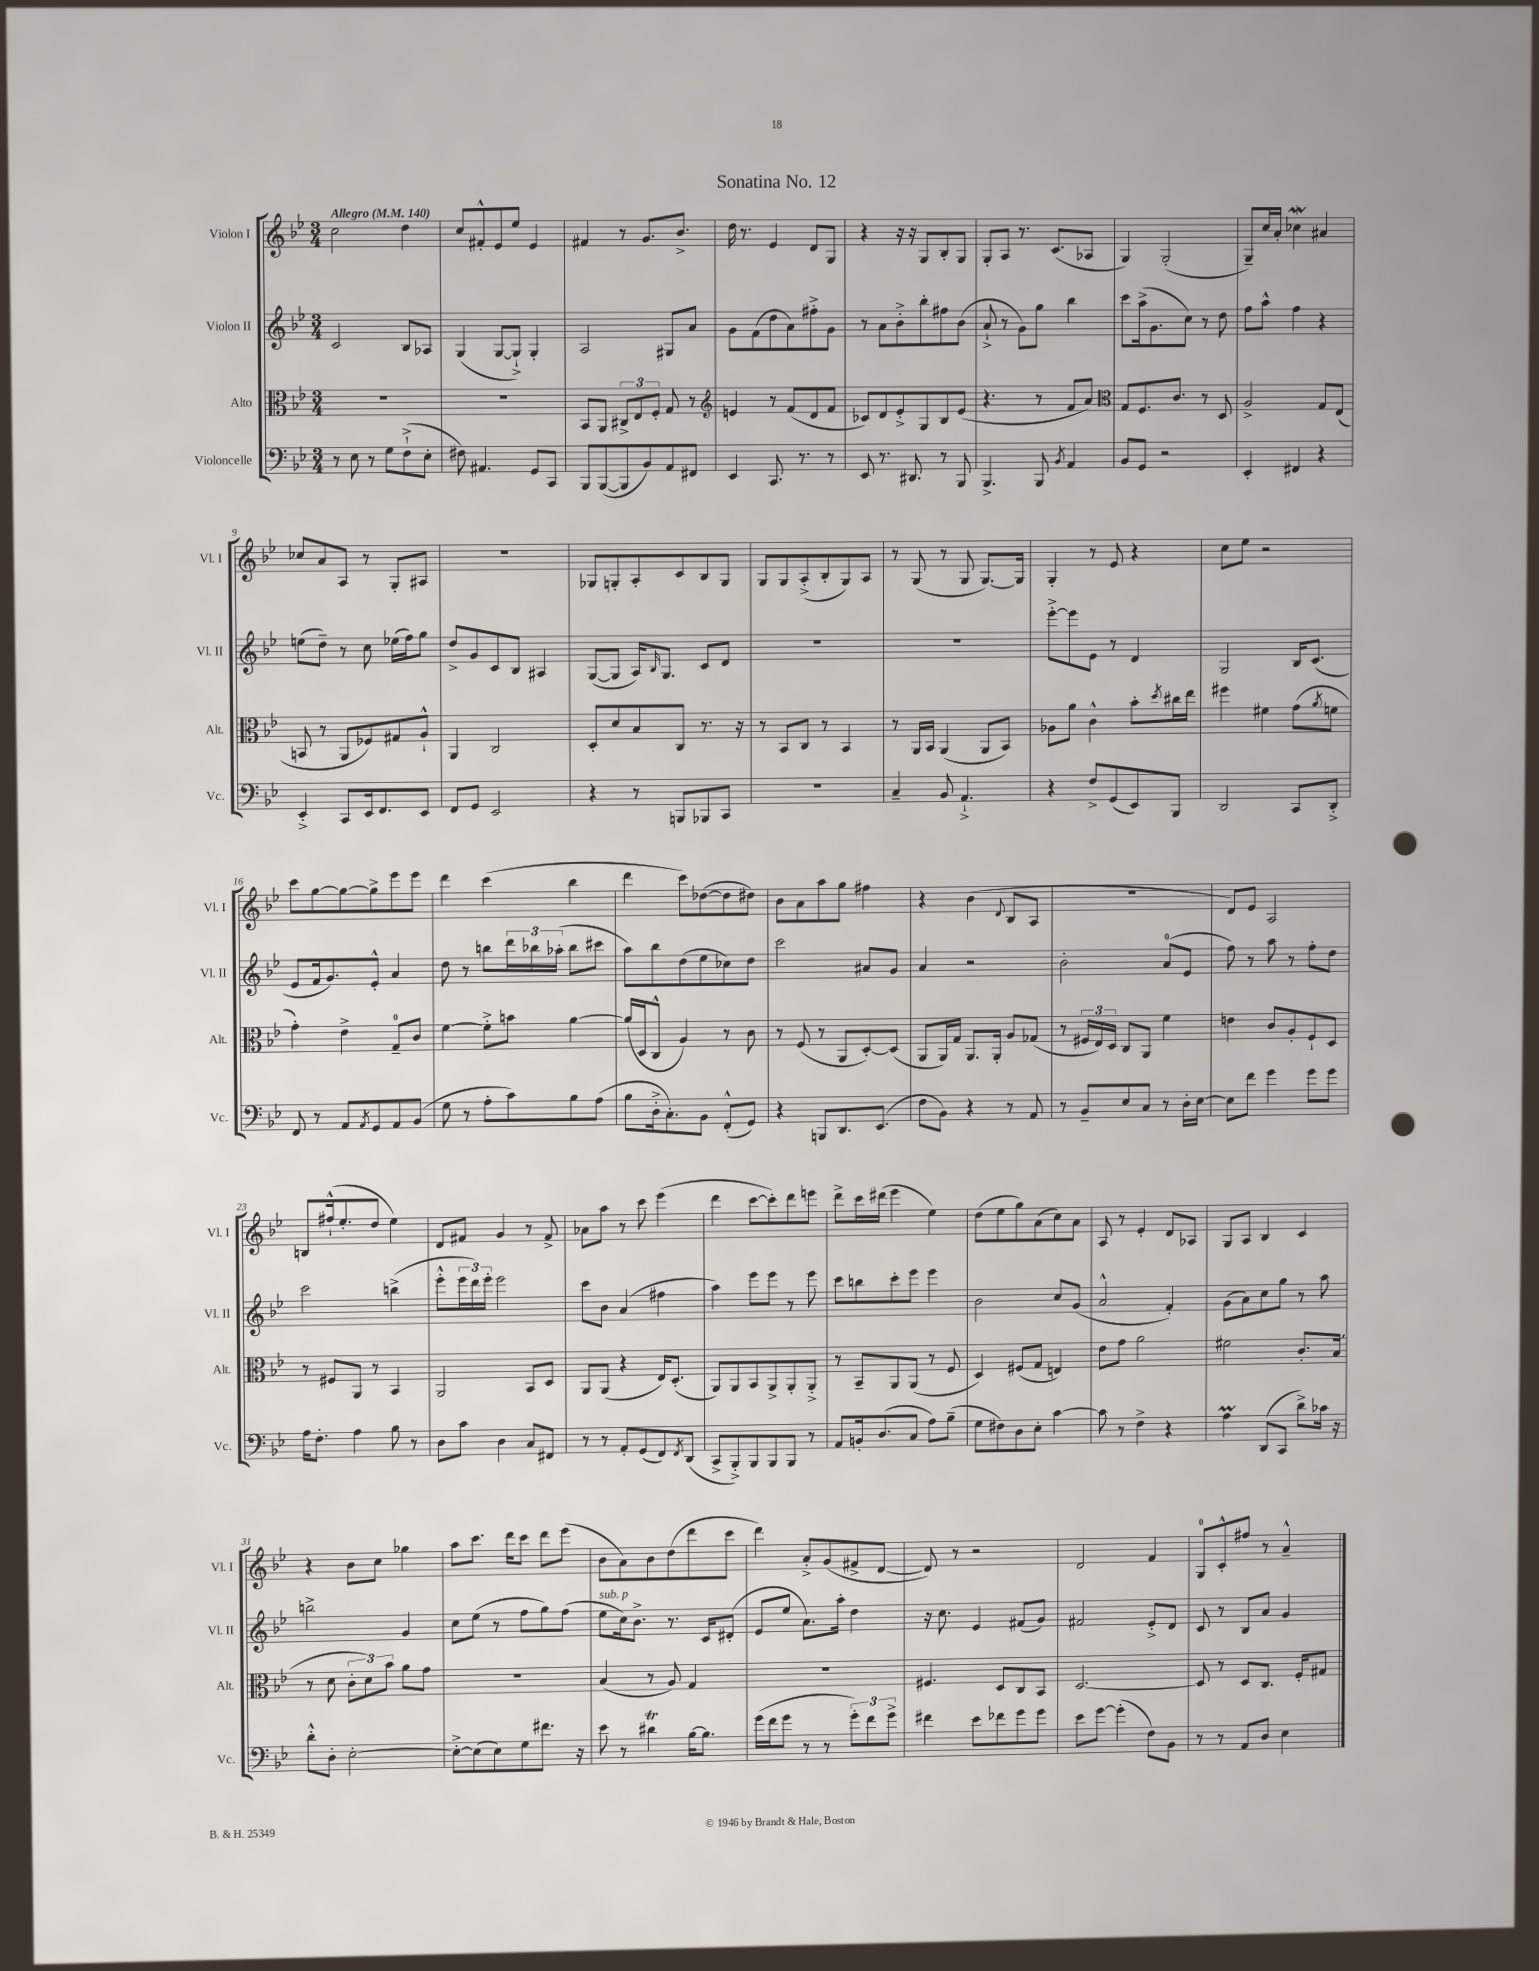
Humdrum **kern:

**kern	**kern	**kern	**kern
*staff4	*staff3	*staff2	*staff1
*clefF4	*clefC3	*clefG2	*clefG2
*k[b-e-]	*k[b-e-]	*k[b-e-]	*k[b-e-]
*M3/4	*M3/4	*M3/4	*M3/4
*MM140	*MM140	*MM140	*MM140
8r	2.r	2c	2cc
8E-	.	.	.
8r	.	.	.
8G	.	.	.
(8F`^	.	8B-	4dd
8E-'	.	8A-	.
=	=	=	=
8F#)	2.r	(4G	8cc
4.AA#	.	.	8f#'^^
.	.	[8G	8e-
.	.	8G`^])	8ee-
8GG	.	4G'	4e-
8CC	.	.	.
=	=	=	=
8BBB-	8BB-	2A	4f#
([8BBB-	8AA	.	.
8BBB-]	12C#^	.	8r
.	12E-	.	.
8BB-)	.	.	8.g
.	12F'	.	.
8AA	8G	8G#	.
.	.	.	8.b-^
8FF#	8r	8a	.
=	=	=	=
*	*clefG2	*	*
4EE-	4e	8g	16dd
.	.	.	8.r
.	.	(8f	.
8.CC	8r	8dd	4e-
.	(8f	8a)	.
8.r	.	.	.
.	8d	8ff#'^	8d
8r	8f	8g	8G
=	=	=	=
8EE-	8c-)	8r	4r
8.r	8d	8a	.
.	8e-'^	8b-'^	16r
8.DD#	.	.	16r
.	8G	8bb-'	8G
8r	8B-	8ff#	8B-'
8BBB-	(8e-	(8b-	8G
=	=	=	=
4.BBB-^	4.r	8a`^	8G'
.	.	8r	8A
.	.	8g)	8.r
8BBB-	8r	8gg	.
.	.	.	(8.c
8qBB-	.	.	.
4AA	8f	4bb-	.
.	8a)	.	8A-
=	=	=	=
*	*clefC3	*	*
8BB-	8G	8ccc	4G)
8GG	8.F	(16aa^	.
.	.	8.g	.
2r	.	.	(2G'
.	8.c	.	.
.	.	8cc)	.
.	8r	8r	.
.	8D	8dd	.
=	=	=	=
4EE-'	2A^	8ff	8G~)
.	.	8aa^^	16cc
.	.	.	16a'
4FF#	.	4ff	4cc-
4r	8G	4r	4a#
.	(8E-	.	.
=	=	=	=
4EE-'^	8BB	(8ee	8cc-
.	8r	8dd~)	8a
8CC	8AA	8r	8A
16EE-	8F-)	8cc	8r
8.FF	.	.	.
.	8G#	(16ee-	8G'
.	.	16ff)	.
8EE-	8A`^^	8gg	8A#
=	=	=	=
8FF	4AA	8dd^	2.r
8GG	.	8g	.
2EE-	2C	8c	.
.	.	8B-	.
.	.	4A#	.
=	=	=	=
4r	8D'	([8G	8G-
.	8d	8G]	8G'
8r	8B-	16A)	8A'
.	.	16qqB-	.
.	.	8.G	.
8BBB	8C	.	8c
8BBB-	8.r	8c	8B-
8CC	.	8d	8G
.	16r	.	.
=	=	=	=
2.r	8r	2.r	8G
.	8BB-	.	8G
.	8C	.	(8A'^
.	8r	.	8B-'
.	4BB-	.	8G)
.	.	.	8A
=	=	=	=
4C~	8r	2.r	8r
.	16AA	.	(8G
.	16BB-	.	.
8BB-	(4AA	.	8r
4.AA`^	.	.	8G
.	8AA	.	[8.G)
.	8BB-)	.	.
.	.	.	16G]
=	=	=	=
4r	8A-	[8eee-'^	4G'
.	8a	8eee-]	.
8F^	4c^^	8e-	8r
(8GG	.	8r	8e-
8EE-)	8b-'	4d	4r
.	8qdd	.	.
8BBB-	16cc#	.	.
.	16ee-	.	.
=	=	=	=
2DD	4ff#	2G	8cc
.	.	.	8ee-
.	4f#	.	2r
8CC	(8g	16B-	.
.	.	(8.c	.
.	8qa	.	.
8DD'^	8f	.	.
=	=	=	=
8FF	4g')	8e-	8ccc
8r	.	16f	[8gg
.	.	8.g)	.
8AA	4e-^	.	8gg_
8qAA	.	.	.
8GG	.	8e-'^^	8gg^]
8AA	8G~	4a	8eee-
(8BB-	8c	.	8eee-
=	=	=	=
8G	[4f	8dd	4ddd
8r	.	8r	.
8A'	8f'^]	8bb	(4ccc
8c)	8b	24ddd	.
.	.	24bb-	.
.	.	(24aa-'	.
8B-	[4a	8bb-	4bb-
(8A	.	8ccc#	.
=	=	=	=
8B-	(16a]	8aa)	4ddd
.	16D	.	.
16D'^	8C^^	8bb-	.
8.C')	.	.	.
.	4A)	(8dd	8ccc)
8BB-	.	8ee-	([8dd-
(8FF'^^	8r	8cc-)	8dd-]
8GG)	8c	8dd	8dd#)
=	=	=	=
4r	8r	2ccc	8b-
.	(8F	.	8a
8BBB	8r	.	8aa
8.DD	8AA	.	8gg
.	[8D')	8a#	4ff#
(8.EE-	.	.	.
.	(8D]	8g	.
=	=	=	=
8F	8AA	4a	4r
8BB-)	16AA)	.	.
.	16G	.	.
4r	8.AA	2r	(4b-
.	16AA'	.	.
.	.	.	8qqd
8r	8A	.	8B-
8AA	(8G-	.	8A
=	=	=	=
8r	8r	2b-'	2.r
8BB-~	24F#	.	.
.	24E-)	.	.
.	24D	.	.
8E-	8C	.	.
8C	8AA	.	.
8r	4f	(8a	.
16D'	.	8e-	.
[16E-	.	.	.
=	=	=	=
8E-]	4e	8ff)	8d)
8f	.	8r	8e-
4g	8c	8aa	2A
.	8A'	8r	.
8g	8F`	8ff'	.
8g	8D	8dd	.
=	=	=	=
16A	8r	2ccc	8B
8.F'	.	.	.
.	8F#	.	(16ff#`^^
.	.	.	8.ee-'
4A	8AA	.	.
.	8r	.	8dd
8B-	4BB-	(4bb^	4ee-)
8r	.	.	.
=	=	=	=
8D	2AA	8eee-'^^	8d
8c	.	24eee-	8f#
.	.	24ddd)	.
.	.	24eee-'	.
4D	.	2eee-	4g
8C	8BB-	.	8r
8FF#	8D	.	8f#^
=	=	=	=
8r	8AA	8ccc	8a-
8r	(8AA	8b-	8aa
8AA'	4r	(4a	8r
(8GG	.	.	8ccc
8FF)	16E-)	4ff#	(4eee-
.	(8.D'	.	.
8qFF	.	.	.
(8DD	.	.	.
=	=	=	=
8CC^	8AA)	4aa)	4ddd
8BBB-'^)	8AA	.	.
8BBB-	8BB-	8eee-	[8ccc
8BBB-	8AA^	8eee-	8ccc'])
8BBB-	8AA'	8r	8ddd
8r	8AA'^	8eee-	8eee
=	=	=	=
8AA	8r	8ccc	8ddd^
16BB'	8BB-~	8bb	16ccc
(8.D	.	.	(16ddd#
.	8AA	8ccc'	4eee-
8C	(8AA	8eee-	.
8A)	8r	4eee-	4ee-)
(8B-~	8F	.	.
=	=	=	=
8G	4D)	2b-	(8dd
8F#)	.	.	8ee-
8D	(8F#	.	8gg)
8E-'	8G	.	(8a
[4c	4E)	8cc	8cc)
.	.	(8g	8a
=	=	=	=
8c]	8e-	2a^^	8A
8r	8g	.	8r
4F^	2a	.	4e-'
4r	.	4f')	8d
.	.	.	8A-
=	=	=	=
4A	2f#	(8g	8G
.	.	8a)	8A
(8DD	.	8cc	4B-
8CC	.	8gg	.
8d^)	8.c'	8r	4c
16c-	.	8aa	.
16r	(16B-	.	.
=	=	=	=
8d'^^	8r	2bb^	4r
8D'	8d	.	.
[2E-'	12c'	.	8b-
.	12d)	.	.
.	.	.	8cc
.	12b-	.	.
.	8a	4g	4gg-
.	8g	.	.
=	=	=	=
8E-'^_	2.r	8cc	8aa
(8E-]	.	(8ee-	8.ccc
8E-)	.	8r	.
.	.	.	16ddd
8G	.	8ff	8ccc
8.f#	.	8gg)	8ddd
.	.	(8ff	(8eee-
16r	.	.	.
=	=	=	=
8e-	(4B-	8ee-	8b-
8r	.	16cc)	8a)
.	.	8.b-^	.
4d#	8r	.	8b-
.	8A)	8.r	(8dd
[16B-	4G	.	8ddd
8.B-]	.	16c	.
.	.	(8d#'	8ccc
=	=	=	=
(16g	2.r	8e-	4ddd)
16f	.	.	.
8g	.	8ee-	.
8r	.	8.a)	8a'^
8r	.	.	(8g
.	.	16aa'	.
12g')	.	4dd	8f#^
12f	.	.	.
.	.	.	[8d
12g^	.	.	.
=	=	=	=
4f#	4.F#	16r	8d])
.	.	8.cc	.
.	.	.	8r
8e-	.	4e-	2r
8f-	8D	.	.
8g	8C	(8f#	.
8g	8BB-	8g)	.
=	=	=	=
8e-	[2.D	2f#	2d
[8g	.	.	.
(4g']	.	.	.
8F)	.	8e-'^	4f
8BB-	.	8d	.
=	=	=	=
8r	8D]	8c	8G
8r	8r	8r	8c'^^
8AA	8D	8B-	8ff#
8D	8.C	8a	8r
4E-	.	4g	4a~^^
.	16F'	.	.
.	8G#	.	.
==	==	==	==
*-	*-	*-	*-
